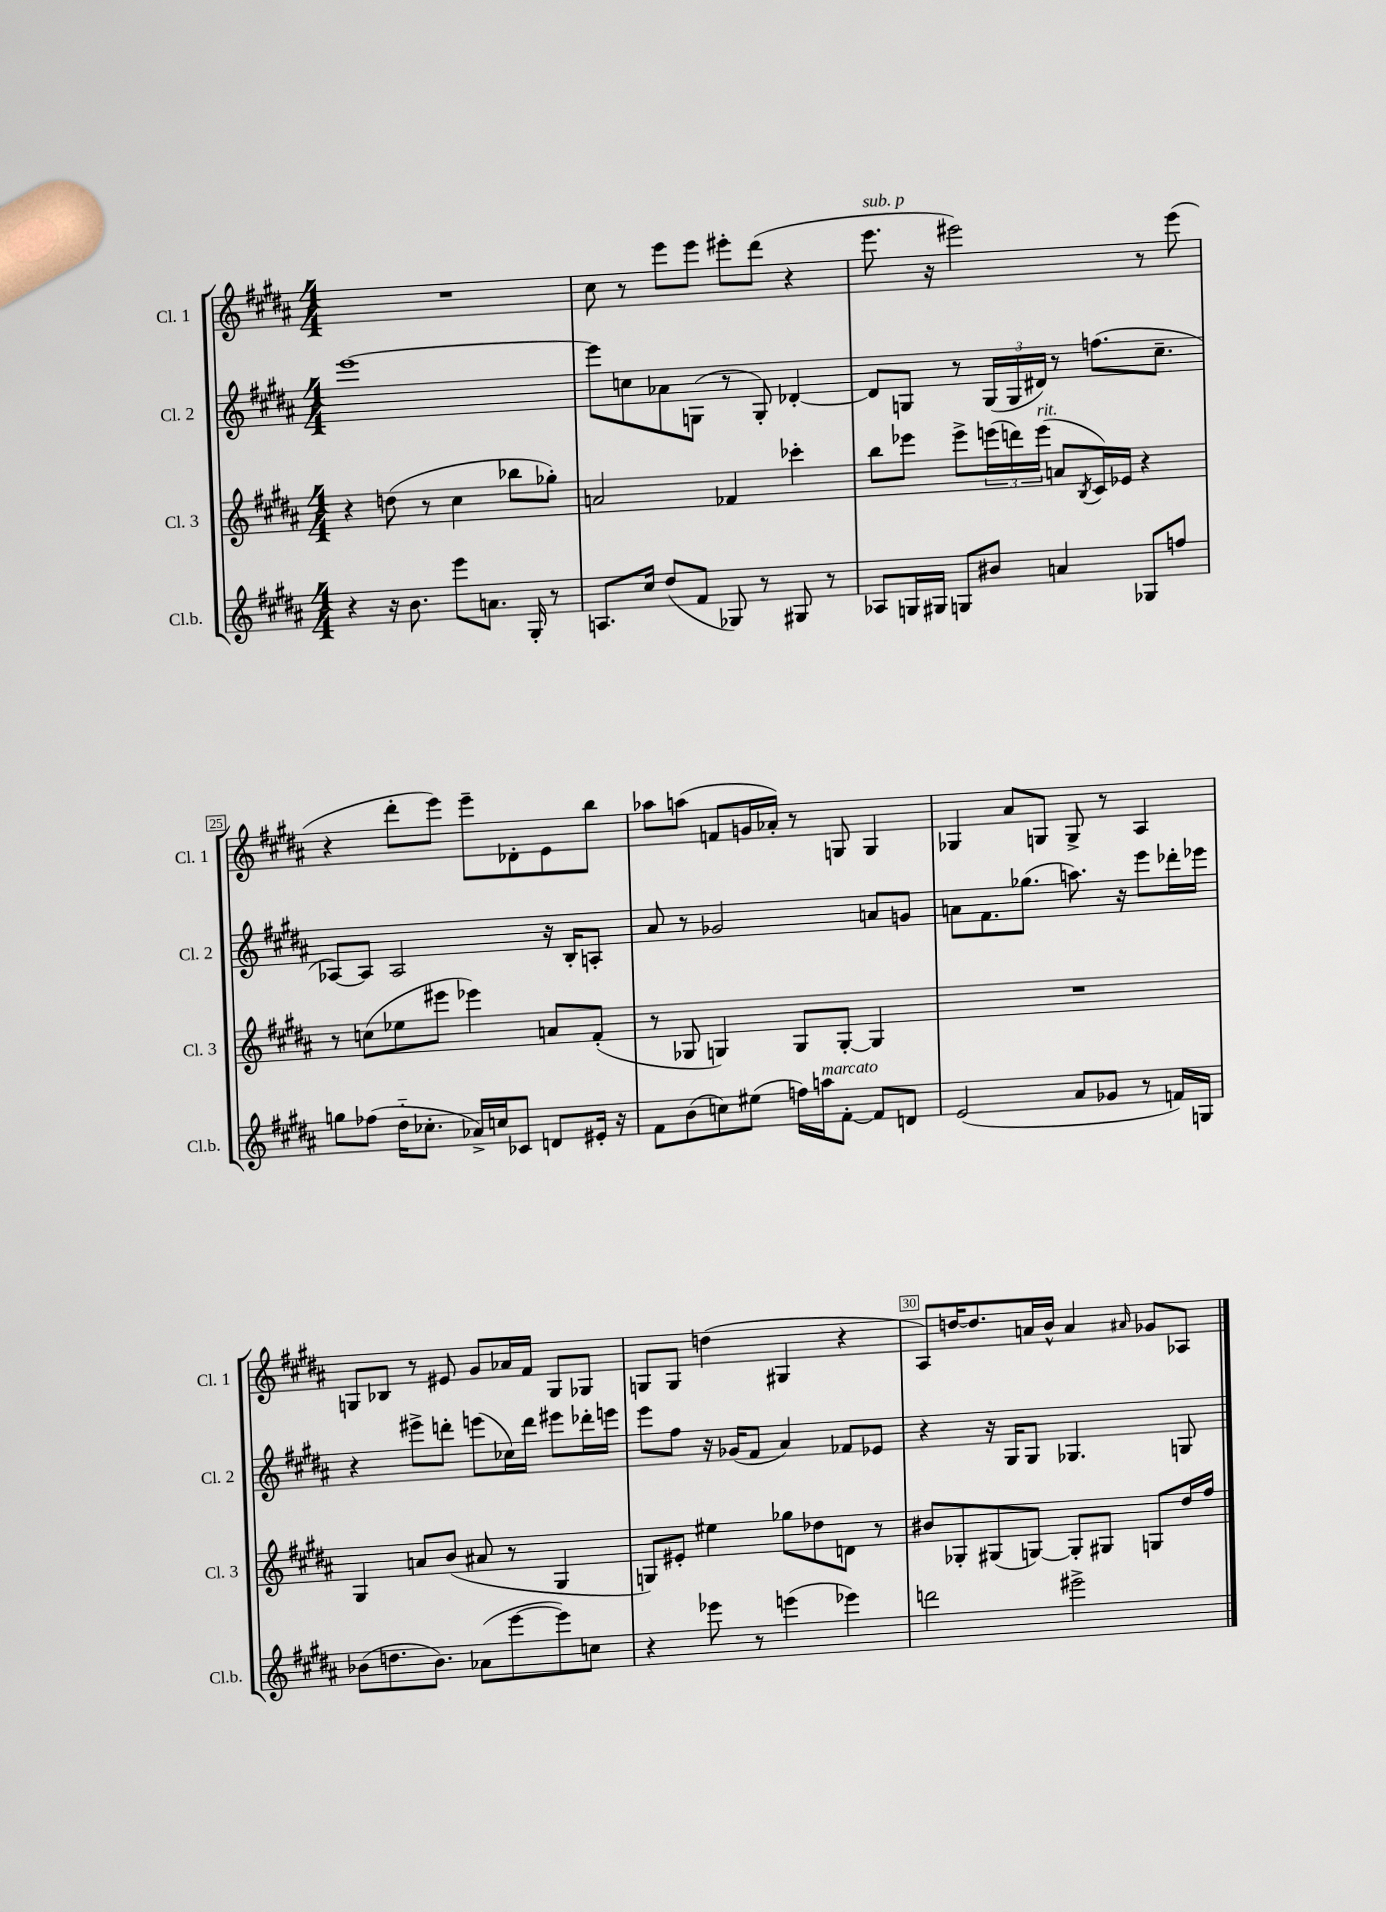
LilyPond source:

<<
\new StaffGroup <<
\new Staff = "s0" \with { instrumentName = "Cl. 1" shortInstrumentName = "Cl. 1" } {
    \clef treble \key b \major \numericTimeSignature \time 4/4
    R1 |
    cis''8 r8 e'''8 e'''8 eis'''8-. dis'''8( r4 |
    e'''8.^\markup { \italic "sub. p" } r16 eis'''2) r8 eis'''8( |
    r4 dis'''8-. e'''8) e'''8-- des'8-. e'8 b''8 |
    aes''8 a''8( f'8 g'16 aes'16-.) r8 g8 g4 |
    ges4 ais'8 g8 g8-> r8 ais4 |
    g8 bes8 r8 eis'8 gis'8 aes'16 fis'16 g8 ges8 |
    g8 g8 d''4( gis4 r4 |
    ais8) d''16~ d''8. a'16 b'16-^ a'4 \grace { ais'16 } ges'8 aes8 \bar "|." |
}
\new Staff = "s1" \with { instrumentName = "Cl. 2" shortInstrumentName = "Cl. 2" } {
    \clef treble \key b \major \numericTimeSignature \time 4/4
    e'''1~ |
    e'''8 c''8 aes'8 g8( r8 g8-.) des'4~-. |
    des'8 g8 r8 \tuplet 3/2 { g16( g16 dis'16) } r8 f''8.( cis''8.-- |
    aes8~) aes8 aes2 r16 b16-. a8-. |
    ais'8 r8 ges'2 a'8 g'8 |
    a'8 fis'8. ges''8.( a''8.) r16 e'''8 des'''16-. ees'''16 |
    r4 eis'''8-> d'''8-. e'''8( ces''16) d'''16 eis'''8 des'''16-. e'''16 |
    e'''8 fis''8 r16 ges'16( fis'8 ais'4) fes'8 ees'8 |
    r4 r16 gis16 gis8 ges4. g8 \bar "|." |
}
\new Staff = "s2" \with { instrumentName = "Cl. 3" shortInstrumentName = "Cl. 3" } {
    \clef treble \key b \major \numericTimeSignature \time 4/4
    r4 d''8( r8 cis''4 bes''8 ges''8-.) |
    a'2 fes'4 ces'''4-. |
    b''8 ees'''8 ees'''8-> \tuplet 3/2 { e'''16( d'''16) e'''16^\markup { \italic "rit." }( } a'8 \acciaccatura { b8 } cis'16) ees'16 r4 |
    r8 c''8( ees''8 eis'''8 ees'''4) a'8 fis'8-.( |
    r8 ges8 g4) g8 g8~-. g4 |
    R1 |
    gis4 a'8 b'8( ais'8 r8 gis4 |
    g8) eis'8-. eis''4 ges''8 des''8 d'8 r8 |
    bis'8 ges8-. gis8( g8~) g8-. gis8 g8 dis''16 fis''16 \bar "|." |
}
\new Staff = "s3" \with { instrumentName = "Cl.b." shortInstrumentName = "Cl.b." } {
    \clef treble \key b \major \numericTimeSignature \time 4/4
    r4 r16 b'8. e'''8 a'8. gis16-. r8 |
    a8. cis''16 dis''8( fis'8 ges8) r8 gis8 r8 |
    aes8 g16 gis16 g8 bis'8 a'4 ges8 f''8 |
    g''8 fes''8( dis''16-_ ces''8.-. aes'16->) c''16 ces'8 d'8 eis'16-. r16 |
    fis'8 b'8( c''8) eis''8( f''16) a''16^\markup { \italic "marcato" } fis'8~-. fis'8 d'8 |
    e'2( ais'8 ges'8 r8 f'16) g16 |
    bes'8( d''8. bes'8.) aes'8( e'''8~ e'''8) c''8 |
    r4 ees'''8 r8 e'''4( ees'''4) |
    d'''2 eis'''2-> \bar "|." |
}
>>
>>
\layout { \context { \Score currentBarNumber = #22 \override BarNumber.break-visibility = ##(#f #t #t) barNumberVisibility = #(every-nth-bar-number-visible 5) \override BarNumber.stencil = #(make-stencil-boxer 0.1 0.3 ly:text-interface::print) } }
